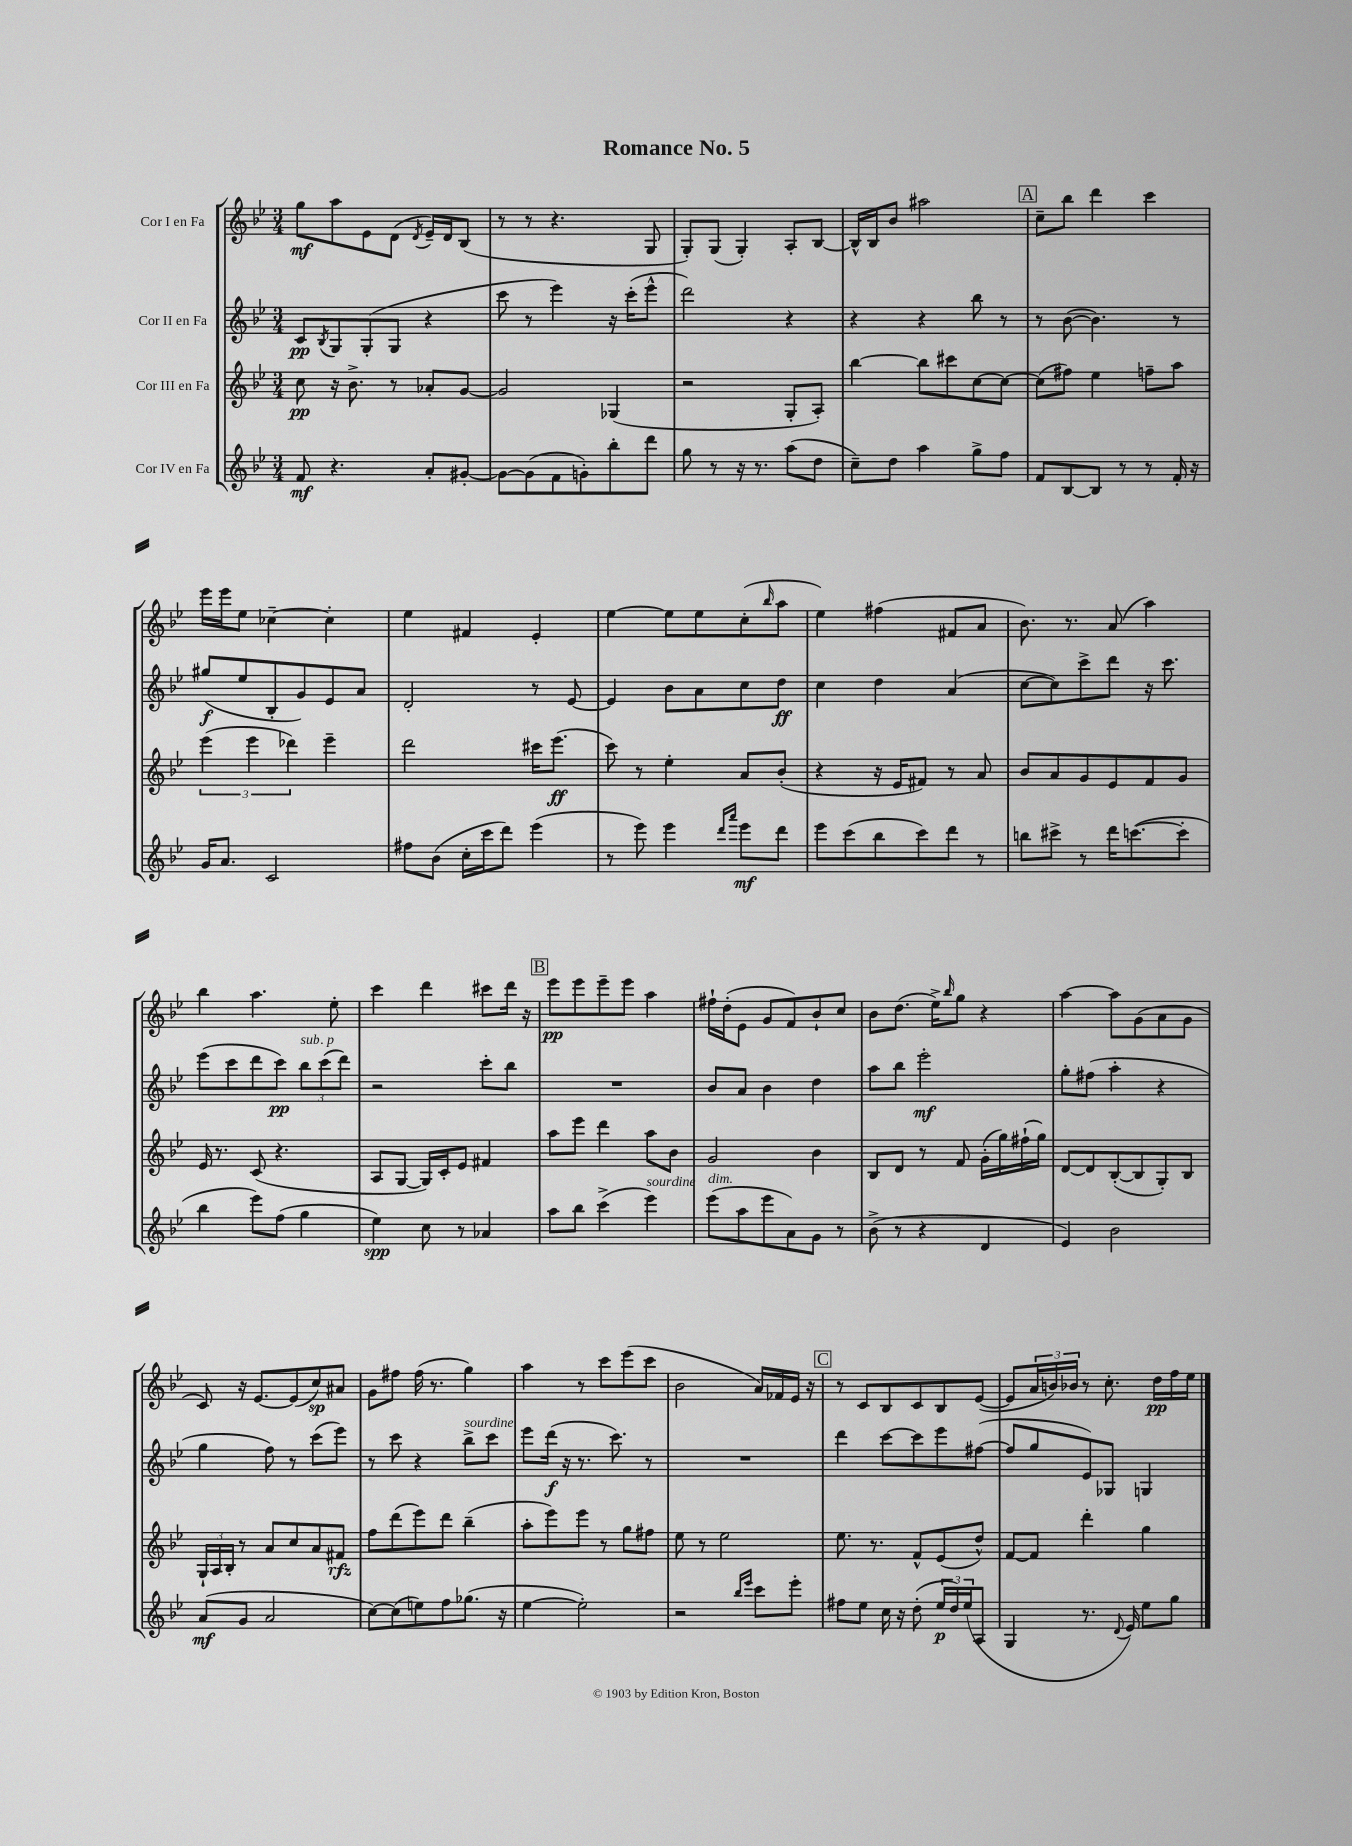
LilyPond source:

\header { title = "Romance No. 5" }
<<
\new StaffGroup <<
\new Staff = "s0" \with { instrumentName = "Cor I en Fa" } {
    \clef treble \key bes \major \numericTimeSignature \time 3/4
    g''8\mf a''8 ees'8 d'8( \acciaccatura { d'8 } ees'16--) d'16 bes8( |
    r8 r8 r4. g8 |
    g8-.) g8( g4-.) a8-. bes8~ |
    bes16-^ bes16 bes'8 ais''2 |
    \mark \markup { \box "A" } c''8-- bes''8 d'''4 c'''4 |
    ees'''16 ees'''16 ees''8 ces''4~-- ces''4-. |
    ees''4 fis'4 ees'4-. |
    ees''4~ ees''8 ees''8 c''8-.( \grace { bes''16 } a''8 |
    ees''4) fis''4( fis'8 a'8 |
    bes'8.) r8. a'8( a''4) |
    bes''4 a''4. ees''8-. |
    c'''4 d'''4 cis'''8 d'''16 r16 |
    \mark \markup { \box "B" } ees'''8\pp ees'''8 ees'''8-- ees'''8 a''4 |
    fis''16-! d''16-.( ees'8 g'8 f'8) bes'8-! c''8 |
    bes'8 d''8.( ees''16->) \grace { bes''16 } g''8 r4 |
    a''4~ a''8 g'8( a'8 g'8 |
    c'8) r16 ees'8.~ ees'8( c''8\sp) ais'8 |
    g'8 fis''8 fis''16( r8. g''4) |
    a''4 r8 c'''8 ees'''8( c'''8 |
    bes'2 a'16) fes'16 ees'16 r16 |
    \mark \markup { \box "C" } r8 c'8 bes8 c'8 bes8 ees'8~( |
    ees'8 \tuplet 3/2 { a'16 b'16) bes'16 } r8 c''8.-. d''16\pp f''16 ees''16 \bar "|." |
}
\new Staff = "s1" \with { instrumentName = "Cor II en Fa" } {
    \clef treble \key bes \major \numericTimeSignature \time 3/4
    c'8\pp \acciaccatura { bes8 } g8 g8-.( g8 r4 |
    c'''8 r8 ees'''4) r16 c'''16-.( ees'''8-^ |
    d'''2) r4 |
    r4 r4 bes''8 r8 |
    \mark \markup { \box "A" } r8 bes'8~( bes'4.) r8 |
    gis''8\f( ees''8 bes8-. g'8) ees'8 a'8 |
    d'2-. r8 ees'8~ |
    ees'4 bes'8 a'8 c''8 d''8\ff |
    c''4 d''4 a'4( |
    c''8~ c''8) c'''8-> d'''8 r16 c'''8. |
    ees'''8( c'''8 d'''8 c'''8\pp) \tuplet 3/2 { bes''8^\markup { \italic "sub. p" } c'''8( d'''8) } |
    r2 c'''8-. bes''8 |
    \mark \markup { \box "B" } R2. |
    bes'8 a'8 bes'4 d''4 |
    a''8 bes''8 ees'''2-.\mf |
    g''8-. fis''8( a''4-. r4 |
    g''4 f''8) r8 c'''8( ees'''8) |
    r8 c'''8 r4 bes''8->^\markup { \italic "sourdine" } c'''8 |
    ees'''8 d'''16\f( r16 r8. c'''8.) r8 |
    R2. |
    \mark \markup { \box "C" } d'''4 c'''8~ c'''8 ees'''8 fis''8~( |
    fis''8 g''8 ees'8) ges8 g4 \bar "|." |
}
\new Staff = "s2" \with { instrumentName = "Cor III en Fa" } {
    \clef treble \key bes \major \numericTimeSignature \time 3/4
    c''8\pp r16 bes'8.-> r8 aes'8-. g'8~ |
    g'2 ges4( |
    r2 g8-. a8-.) |
    bes''4~ bes''8 cis'''8 c''8~ c''8~ |
    \mark \markup { \box "A" } c''8( fis''8) ees''4 f''8-- a''8 |
    \tuplet 3/2 { ees'''4( ees'''4 des'''4) } ees'''4-- |
    d'''2 cis'''16 ees'''8.\ff( |
    c'''8) r8 ees''4-. a'8 bes'8-.( |
    r4 r16 ees'16 fis'8) r8 a'8 |
    bes'8 a'8 g'8 ees'8 f'8 g'8 |
    ees'16 r8. c'8( r4. |
    a8 g8~ g16) c'16-. ees'8 fis'4 |
    \mark \markup { \box "B" } a''8 ees'''8 d'''4 a''8 bes'8 |
    g'2 bes'4 |
    bes8 d'8 r8 f'8 g'16-.( g''16) fis''16-!( g''16) |
    d'8~ d'8 bes8~-.( bes8 g8-.) bes8 |
    \tuplet 3/2 { g16-! a16 bes16-. } r8 a'8 c''8 a'8 fis'8\rfz |
    f''8 d'''8( ees'''8) d'''8 bes''4--( |
    a''8-. ees'''8) ees'''8 r8 g''8 fis''8 |
    ees''8 r8 ees''2 |
    \mark \markup { \box "C" } ees''8. r8. f'8-^ ees'8( d''8-^) |
    f'8~ f'8 d'''4-. g''4 \bar "|." |
}
\new Staff = "s3" \with { instrumentName = "Cor IV en Fa" } {
    \clef treble \key bes \major \numericTimeSignature \time 3/4
    f'8\mf r4. a'8-. gis'8~-. |
    gis'8~ gis'8( f'8 g'8-.) bes''8-. d'''8 |
    g''8 r8 r16 r8. a''8( d''8 |
    c''8--) d''8 a''4 g''8-> f''8 |
    \mark \markup { \box "A" } f'8 bes8~ bes8 r8 r8 f'16-. r16 |
    g'16 a'8. c'2 |
    fis''8 bes'8( c''16-. c'''16 d'''8) ees'''4( |
    r8 ees'''8) ees'''4 \grace { d'''16 a'''16 } ees'''8\mf d'''8 |
    ees'''8 c'''8( bes''8 c'''8) d'''8 r8 |
    b''8 cis'''8-> r8 d'''16 c'''8.~( c'''8-. |
    bes''4 ees'''8) f''8( g''4 |
    ees''4\spp) c''8 r8 aes'4 |
    \mark \markup { \box "B" } a''8 bes''8 c'''4->( ees'''4^\markup { \italic "sourdine" }) |
    ees'''8^\markup { \italic "dim." }( a''8 ees'''8 a'8) g'8 r8 |
    bes'8->( r8 r4 d'4 |
    ees'4) bes'2 |
    a'8\mf( g'8 a'2 |
    c''8~) c''8( e''8) f''8 ges''8.( r16 |
    ees''4~ ees''2-.) |
    r2 \grace { bes''16 ees'''16 } c'''8 ees'''8-. |
    \mark \markup { \box "C" } fis''8 ees''8 c''16 r16 d''8-.( \tuplet 3/2 { ees''16\p d''16) ees''16( } a8 |
    g4 r8. \appoggiatura { d'8 } ees'16) ees''8 g''8 \bar "|." |
}
>>
>>
\layout { \context { \Score \remove "Bar_number_engraver" } }
